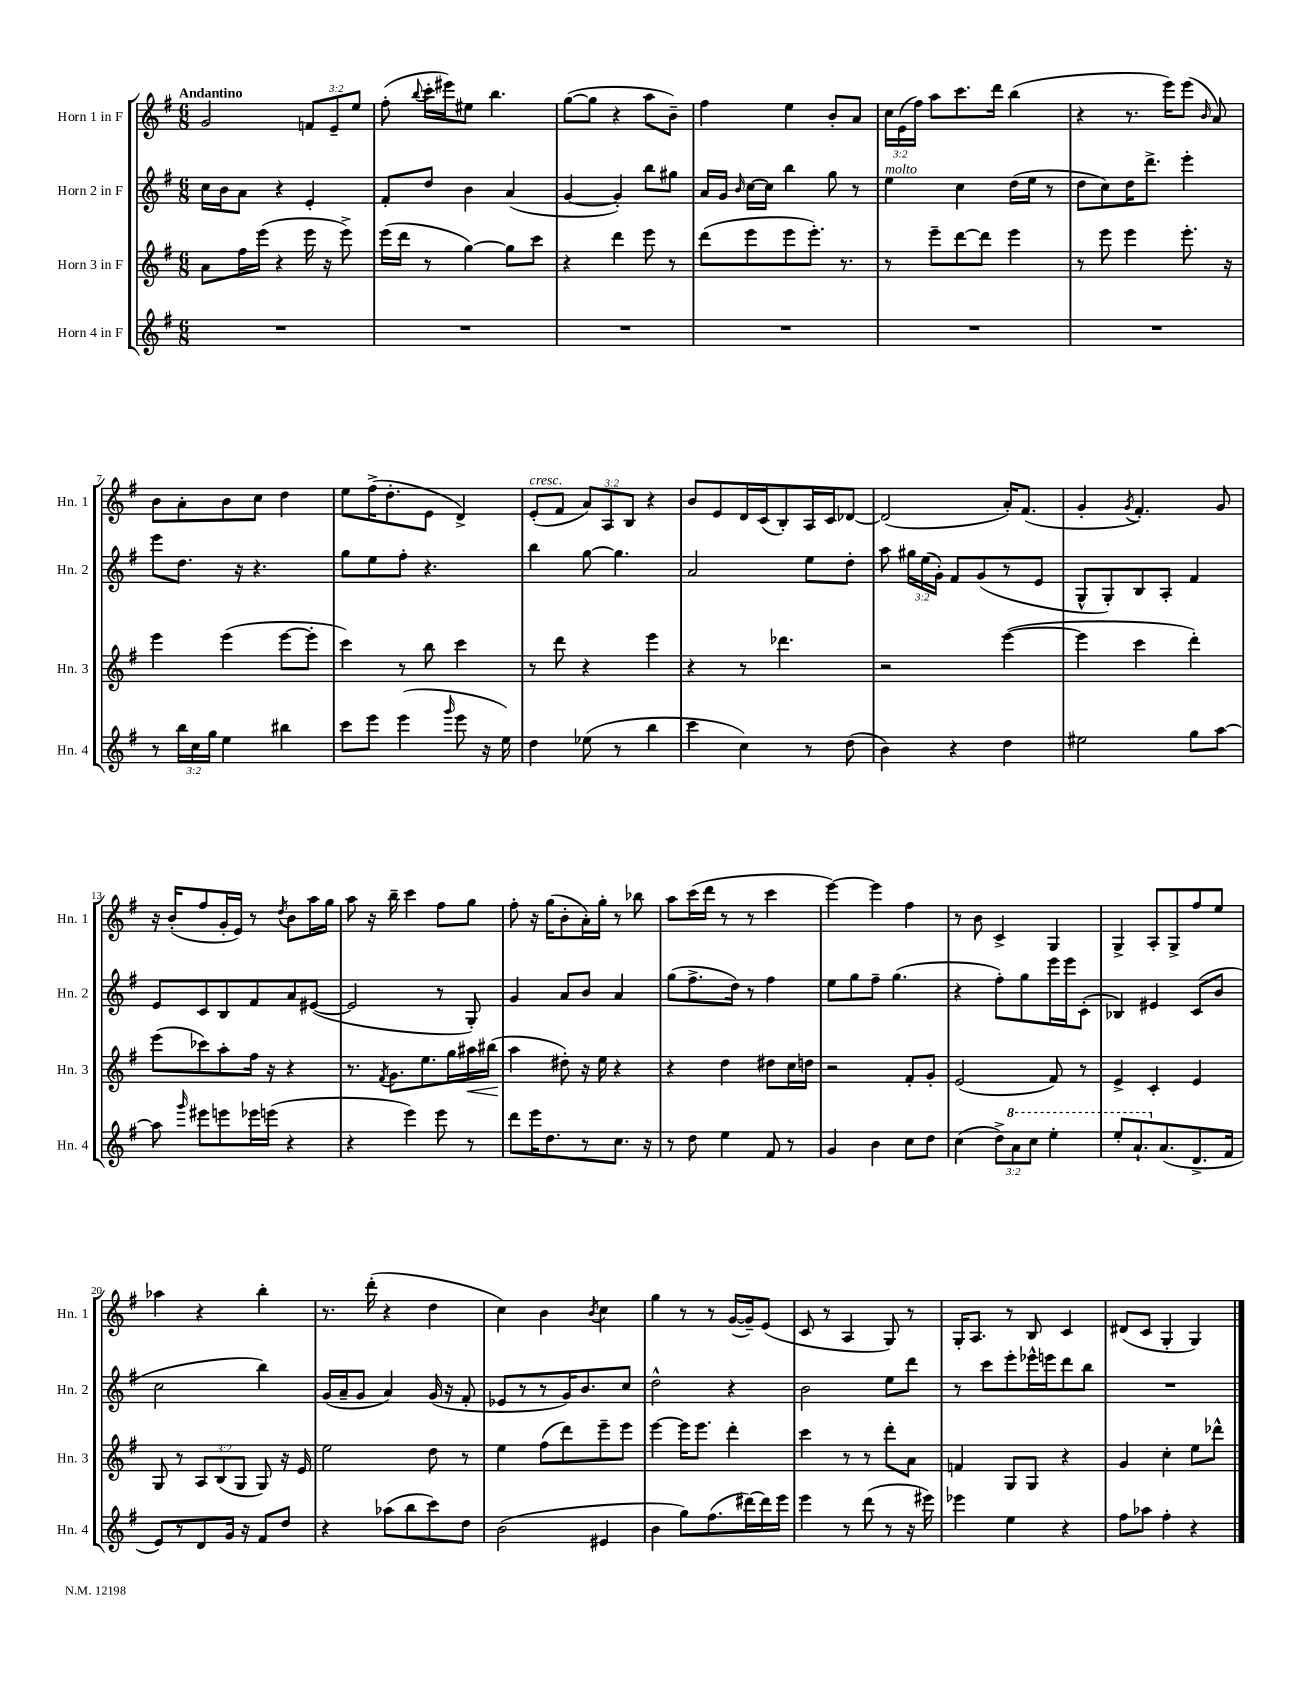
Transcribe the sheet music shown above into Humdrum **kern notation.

**kern	**kern	**kern	**kern
*staff4	*staff3	*staff2	*staff1
*clefG2	*clefG2	*clefG2	*clefG2
*k[f#]	*k[f#]	*k[f#]	*k[f#]
*M6/8	*M6/8	*M6/8	*M6/8
2.r	8a	16cc	2g
.	.	16b	.
.	16ff#	8a	.
.	(16eee	.	.
.	4r	4r	.
.	16eee	4e'	12f
.	16r	.	.
.	.	.	12e~
.	8eee^)	.	.
.	.	.	12ee
=	=	=	=
2.r	(16eee	8f#'	(8ff#'
.	16ddd	.	.
.	.	.	8qqbb
.	8r	8dd	16ccc'
.	.	.	16eee#)
.	[4gg)	4b	8ee#
.	.	.	4.bb
.	8gg]	(4a	.
.	8ccc	.	.
=	=	=	=
2.r	4r	[4g	([8gg
.	.	.	8gg]
.	4ddd	4g'])	4r
.	8eee	8bb	8aa
.	8r	8gg#	8b~)
=	=	=	=
2.r	(8ddd	16a	4ff#
.	.	16g	.
.	.	16qqb	.
.	8eee	[16cc	.
.	.	16cc]	.
.	8eee	4bb	4ee
.	8.eee')	.	.
.	.	8gg	8b'
.	8.r	.	.
.	.	8r	8a
=	=	=	=
2.r	8r	4ee	24cc
.	.	.	(24e
.	.	.	24ff#)
.	8eee~	.	8aa
.	[8ddd	4cc	8.ccc
.	8ddd]	.	.
.	.	.	16ddd
.	4eee	(16dd	(4bb
.	.	16ee	.
.	.	8r	.
=	=	=	=
2.r	8r	8dd	4r
.	8eee	8cc)	.
.	4eee	16dd	8.r
.	.	8.ddd^	.
.	.	.	16eee)
.	8.eee'	4eee'	(8eee
.	.	.	16qqb
.	.	.	8a)
.	16r	.	.
=	=	=	=
8r	4eee	8eee	8b
24bb	.	8.dd	8a'
24cc	.	.	.
24gg	.	.	.
4ee	(4eee	.	8b
.	.	16r	.
.	.	4.r	8cc
4bb#	[8eee	.	4dd
.	8eee']	.	.
=	=	=	=
8ccc	4ccc)	8gg	8ee
8eee	.	8ee	(16ff#^
.	.	.	8.dd'
(4eee	8r	8ff#'	.
.	8bb	4.r	8e
16qqggg	.	.	.
8eee	4ccc	.	4d^)
16r	.	.	.
16ee)	.	.	.
=	=	=	=
4dd	8r	4bb	(8e'
.	8ddd	.	8f#
(8ee-	4r	[8gg	12a)
.	.	.	12A
8r	.	4.gg]	.
.	.	.	12B
4bb	4eee	.	4r
=	=	=	=
4ccc	4r	2a	8b
.	.	.	8e
4cc)	8r	.	16d
.	.	.	(16c
.	4.ddd-	.	8B')
8r	.	8ee	16A
.	.	.	16c
(8dd	.	8dd'	[8d-
=	=	=	=
4b)	2r	8aa	(2d-]
.	.	24gg#	.
.	.	(24ee	.
.	.	24g')	.
4r	.	8f#	.
.	.	(8g	.
4dd	([4eee	8r	16a')
.	.	.	(8.f#
.	.	8e	.
=	=	=	=
2ee#	4eee]	8G^^	4g'
.	.	8G')	.
.	.	.	8qg
.	4ccc	8B	4.f#')
.	.	8A'	.
8gg	4ddd')	4f#	.
[8aa	.	.	8g
=	=	=	=
8aa]	(8eee	8e	16r
.	.	.	(16b'
16qqggg	.	.	.
8eee#	8ccc-)	8c	8ff#
8eee	8aa'	8B	16g'
.	.	.	16e)
16eee-	16ff#	8f#	8r
(16eee	16r	.	.
.	.	.	8qdd
4r	4r	8a	8b
.	.	([8e#	16aa
.	.	.	16gg
=	=	=	=
4r	8.r	2e#]	8aa
.	.	.	16r
.	8qf#	.	.
.	8.g	.	16bb~
4eee)	.	.	4ccc
.	8.ee	.	.
8eee	.	8r	8ff#
.	16gg	.	.
8r	16aa#	8G')	8gg
.	(16bb#	.	.
=	=	=	=
8ddd	4aa	4g	8ff#'
16eee	.	.	16r
8.dd	.	.	(16gg
.	8dd#')	8a	8b'
8r	16r	8b	16a')
.	16ee	.	16gg'
8.cc	4r	4a	8r
.	.	.	8bb-
16r	.	.	.
=	=	=	=
8r	4r	(8gg	8aa
8dd	.	8.ff#^	(16ccc
.	.	.	16ddd
4ee	4dd	.	8r
.	.	16dd)	.
.	.	8r	8r
8f#	8dd#	4ff#	4ccc
8r	16cc	.	.
.	16dd	.	.
=	=	=	=
4g	2r	8ee	[4eee)
.	.	8gg	.
4b	.	8ff#~	4eee]
.	.	(4.gg	.
8cc	8f#'	.	4ff#
8dd	8g'	.	.
=	=	=	=
(4cc	(2e	4r	8r
.	.	.	8b
12dd^)	.	8ff#')	4c^
12aa	.	.	.
.	.	8gg	.
12ccc	.	.	.
4eee'	8f#)	16eee	4G
.	.	16eee	.
.	8r	(8c'	.
=	=	=	=
8eee'	4e^	4B-)	4G^
8.aa`	.	.	.
.	4c'	4e#	8A'
(8.a	.	.	.
.	.	.	8G^
8.d^	4e	(8c	8ff#
.	.	8b	8ee
16f#	.	.	.
=	=	=	=
8e)	8G	2cc	4aa-
8r	8r	.	.
8d	12A	.	4r
.	(12B	.	.
16g	.	.	.
.	12G	.	.
16r	.	.	.
8f#	8G)	4bb)	4bb'
8dd	16r	.	.
.	16e	.	.
=	=	=	=
4r	2ee	(16g	8.r
.	.	16a~	.
.	.	8g	.
.	.	.	(16ddd'
(8aa-	.	4a)	4r
8bb	.	.	.
8ccc)	8dd	(16g	4dd
.	.	16r	.
8dd	8r	8f#'	.
=	=	=	=
(2b	4ee	8e-	4cc)
.	.	8r	.
.	(8ff#	8r	4b
.	8ddd)	16g)	.
.	.	8.b	.
.	.	.	8qb
4e#	8eee~	.	4cc
.	8eee	8cc	.
=	=	=	=
4b	[4eee	2dd^^	4gg
8gg)	16eee]	.	8r
.	8.eee	.	.
(8.ff#	.	.	8r
.	4ddd'	4r	([16g
[16ddd#)	.	.	16g~])
16ddd#]	.	.	(8e
16eee	.	.	.
=	=	=	=
4eee	4ccc	2b	8c
.	.	.	8r
8r	8r	.	4A
(8ddd	8r	.	.
8r	8ddd'	8ee	8G)
16r	8a	8ddd	8r
16eee#)	.	.	.
=	=	=	=
4eee-	4f	8r	16G'
.	.	.	8.A
.	.	8ccc	.
4ee	8G	8eee'	8r
.	8G	16eee-^^	8B
.	.	16eee	.
4r	4r	8ddd	4c
.	.	8bb	.
=	=	=	=
8ff#	4g	2.r	(8d#
8aa-	.	.	8c
4ff#'	4cc'	.	4G'
4r	8ee	.	4G)
.	8ddd-^^	.	.
==	==	==	==
*-	*-	*-	*-
